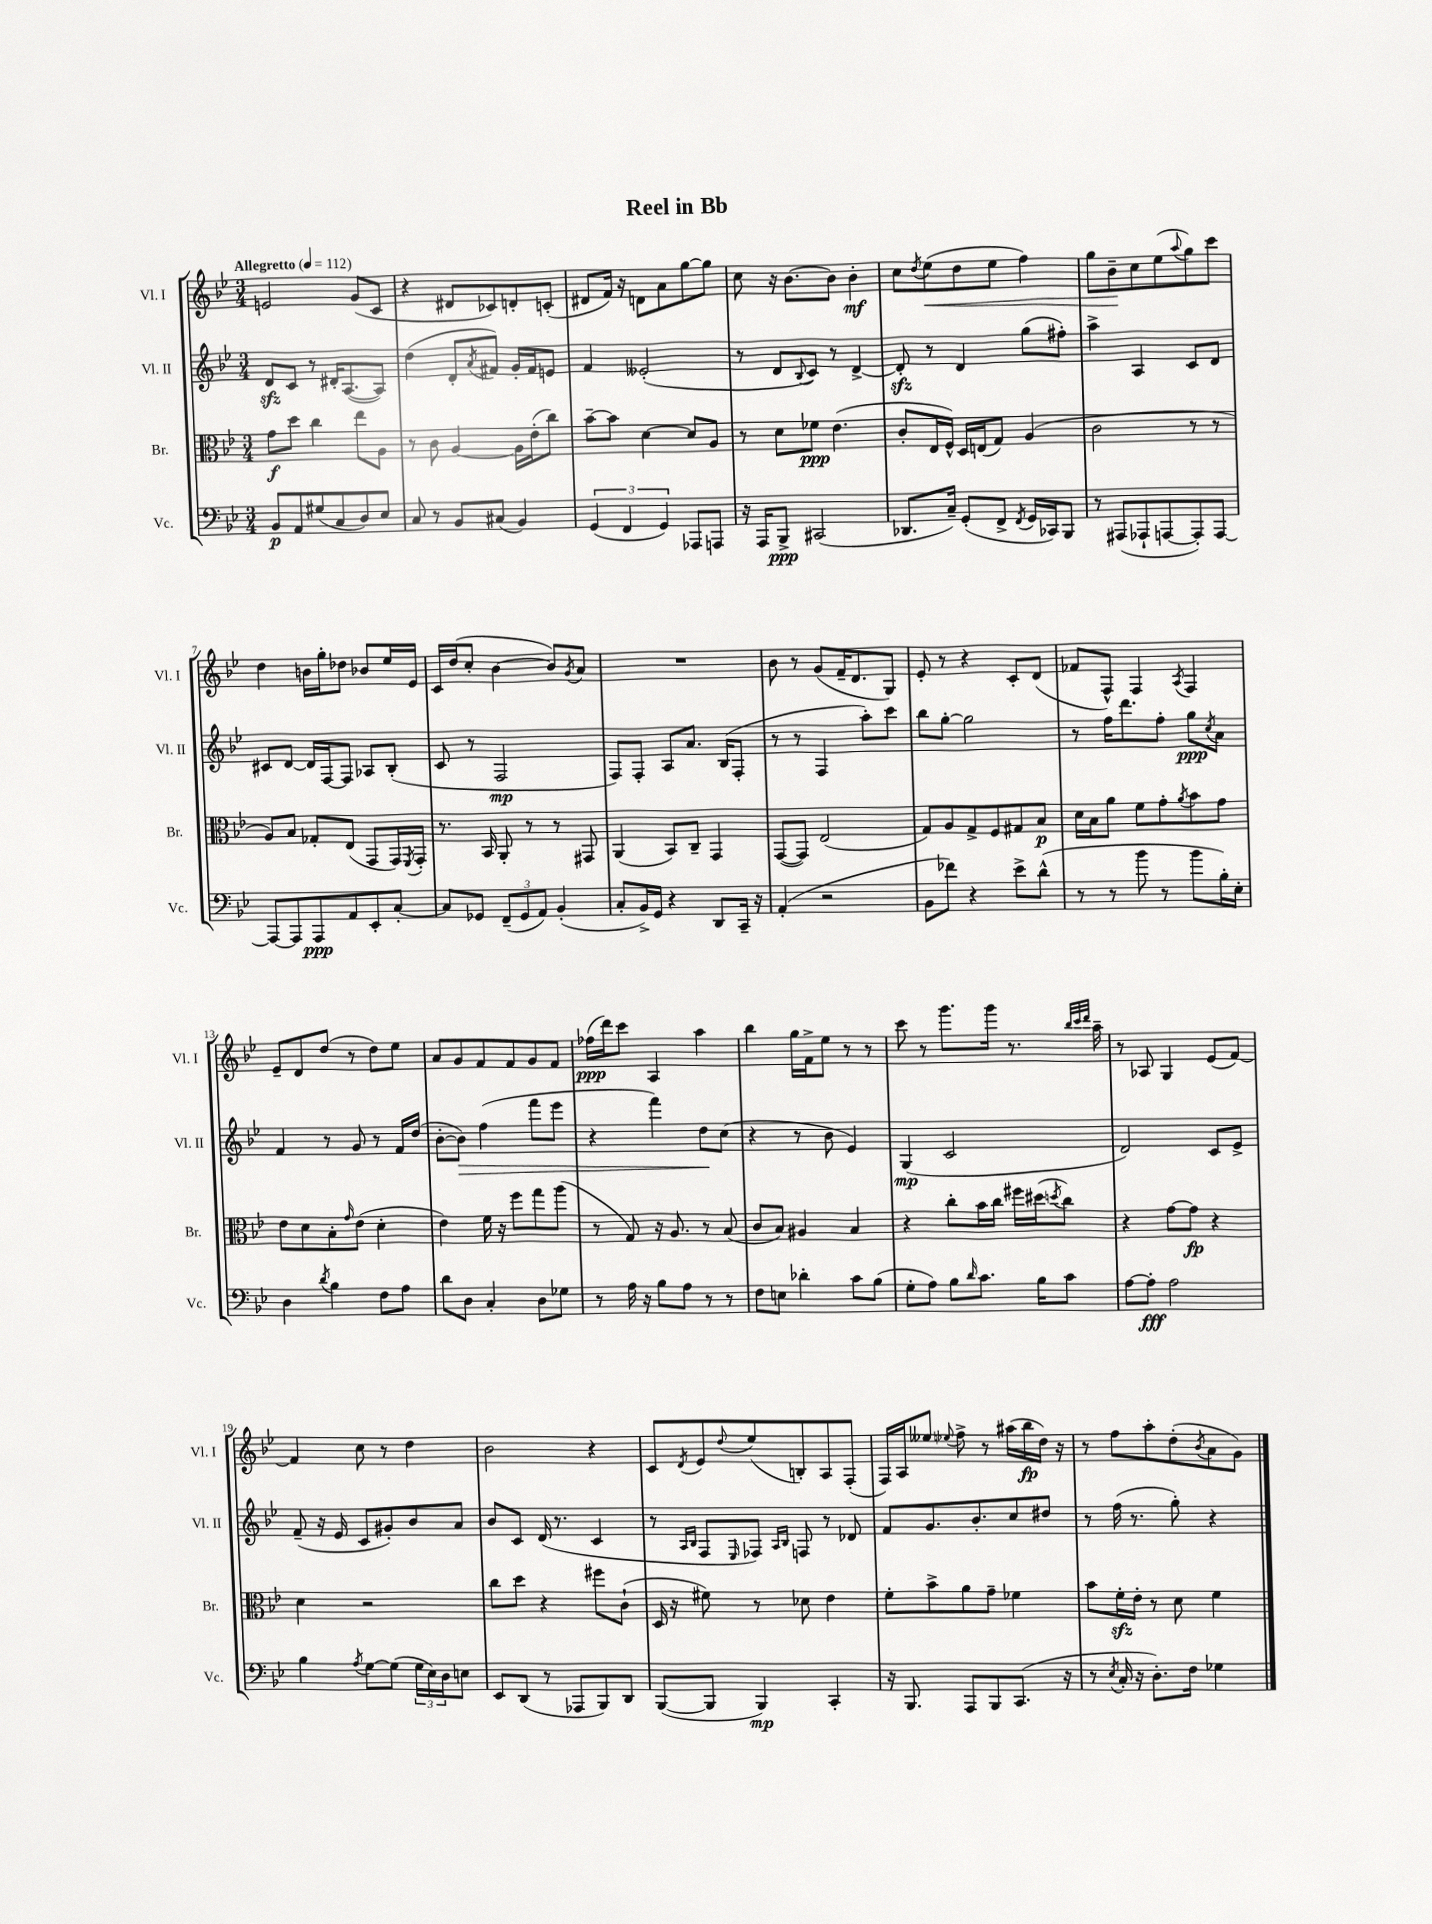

**kern	**kern	**kern	**kern
*staff4	*staff3	*staff2	*staff1
*clefF4	*clefC3	*clefG2	*clefG2
*k[b-e-]	*k[b-e-]	*k[b-e-]	*k[b-e-]
*M3/4	*M3/4	*M3/4	*M3/4
*MM112	*MM112	*MM112	*MM112
8BB-/L	8g\L	8d/L	2e/
8AA/	8dd\J	8c/J	.
(8G#/	4cc\	8r	.
8C/	.	16d#'/LK	.
.	.	([8.A/	.
8D/)	8ee-\L	.	(8g/L
8E-/J	8A\J	8A/]J)	8c/J
=	=	=	=
8C/	8r	(4dd\	4r
8r	8c\	.	.
8BB-/L	[4A/	8d'/L	8d#/L
.	.	8qa/	.
(8C#/J	.	8f#/J)	8c-/)
4BB-/)	16A\]LL	16g'/LL	8d'/
.	(16e-'\J	16f#/J	.
.	8cc\J)	8e/J	(8c'/J
=	=	=	=
(6GG/	[8b-~\L	4f/	8d#/L
.	8b-\]J	.	16f/Jk)
6FF/	.	.	.
.	.	.	16r
.	[4d\	(2e--'/	8d\L
6GG/)	.	.	.
.	.	.	8a\
8AAA-/L	8d/]L	.	[8gg\
8AAA/J	8A/J	.	8gg\]J
=	=	=	=
16r	8r	8r	8cc\
16AAA/LK	.	.	.
8BBB-^/J	8d\L	8d/L	16r
.	.	.	[8.b-\L
.	.	8qqB-/	.
(2CC#/	8f-\J	8c/J)	.
.	(4.e-\	8r	8b-\]J
.	.	[4d^/	4b-'\
=	=	=	=
8.DD-/L	8c'/L	8d'/]	8cc\L
.	.	.	8qdd/
.	16E-/L	8r	(8ee-\
16C~/Jk)	16F^^/JJ)	.	.
(8GG'/L	16D/LL	4d/	8dd\
.	(16E/J	.	.
8FF^/J	8G/J)	.	8ee-\J
8qFF/	.	.	.
16GG/LL	(4A/	(8gg\L	4ff\)
16CC-/J)	.	.	.
8BBB-/J	.	8ff#'\J)	.
=	=	=	=
8r	2c\	4aa^\	8gg\L
(8AAA#/L	.	.	8b-~\
8AAA-`/	.	4A/	8cc\
[8AAA/	.	.	(8ee-\
.	.	.	8qqaa/
8AAA'/])	8r	8c/L	8gg\)
[8AAA/J	8r	8d/J	8ccc\J
=	=	=	=
8AAA/_L	8A/L)	8c#/L	4dd\
8AAA/]	8B-/J	[8d/J	.
8AAA/	8G-'/L	16d/]LL	16b\LL
.	.	[16F/J	16gg'\J
8AA/	(8E-/J	8F/]J	8dd-\J
8EE-'/	8GG/L	8A-/L	8b-/L
[8C'/J	16GG/L)	(8B-'/J	16ee-/L
.	8qFF/	.	.
.	16GG'/JJ	.	16e-/JJ
=	=	=	=
8C/]L	8.r	8c/	16c/LL
.	.	.	(16dd/J
8GG-/J	.	8r	8cc'/J
.	16BB-/	.	.
(12FF~/L	8AA'/	2F/	[4b-\
12GG-/	.	.	.
.	8r	.	.
12AA/J)	.	.	.
(4BB-'/	8r	.	8b-/]L)
.	.	.	8qg/
.	8GG#/	.	8a/J
=	=	=	=
8C'/L	(4AA/	8F/L)	2.r
16BB-^/L)	.	8F'/J	.
16GG/JJ	.	.	.
4r	8BB-/L)	8A/L	.
.	8C~/J	8.a/J	.
8DD/L	4GG/	.	.
.	.	(16B-/LK	.
16CC~/Jk	.	8F'/J	.
16r	.	.	.
=	=	=	=
(4AA'/	([8GG/L	8r	8b-\
.	8GG/]J)	8r	8r
2r	(2E-/	4F/	(8g/L
.	.	.	16f~/K
.	.	.	8.d/
.	.	8aa'\L)	.
.	.	8ccc\J	8G/J)
=	=	=	=
8BB-\L	8G/L)	8bb-\L	8e-'/
8f-\J)	8A/	[8gg'\J	8r
4r	8G^/	2gg\]	4r
.	8F/	.	.
8e-^\L	8G#/	.	8c'/L
(8d^^\J	8B-/J	.	(8d/J
=	=	=	=
8r	16d\LL	8r	8f-/L
.	16B-\J	.	.
8r	8a\J	16ff\LK	8F^^/J)
.	.	8.ddd\	.
8b-\	8f\L	.	4F/
8r	8g'\	8ff'\J	.
.	8qa/	.	8qA/
8b-\L	8b-\	8gg\L	4F/
.	.	8qcc/	.
16B-'\L)	8g\J	8a\J	.
16E-'\JJ	.	.	.
=	=	=	=
4D\	8e-\L	4f/	8e-~/L
.	8d\	.	8d/
8qd/	.	.	.
4B-\	8B-'\	8r	(8dd/J
.	16qqg/	.	.
.	(8e-\J	8g/	8r
8F\L	4d'\	8r	8dd\L)
8A\J	.	16f/LL	8ee-\J
.	.	(16dd/JJ	.
=	=	=	=
8d\L	4e-\)	[8b-'\L	8a/L
8D\J	.	8b-\]J)	8g/
4C'/	16f\	(4ff\	8f/
.	16r	.	.
.	8ff\L	.	8f/
8D\L	8gg\	8fff\L	8g/
8G-\J	(8aa\J	8eee-\J	8f/J
=	=	=	=
8r	8r	4r	(16ff-\LL
.	.	.	16ddd\J)
16A\	8G/)	.	8ccc\J
16r	.	.	.
8B-\L	16r	4fff\)	4A/
.	8.A/	.	.
8A\J	.	.	.
8r	8r	8dd\L	4aa\
8r	(8B-/	(8cc\J	.
=	=	=	=
8F\L	8c/L	4r	4bb-\
8E\J	8B-/J)	.	.
4d-'\	4A#/	8r	16gg\LL
.	.	.	16f^\J
.	.	8b-\	8ee-\J
8c\L	4B-/	4e-/)	8r
(8B-\J	.	.	8r
=	=	=	=
8G'\L	4r	(4G/	8ccc\
8A\J)	.	.	8r
8B-\L	8cc'\L	2c/	8.ggg\L
16qqd/	.	.	.
8.c\J	16b-\L	.	.
.	16cc\JJ	.	16ggg\Jk
.	16ff#\LL	.	8.r
16B-\LK	(16dd#\J	.	.
.	8qdd/	.	.
8c\J	8cc\J)	.	.
.	.	.	32qqbb-/LLL
.	.	.	32qqccc/
.	.	.	32qqddd/JJJ
.	.	.	16aa~\
=	=	=	=
[8A\L	4r	2d/)	8r
8A'\]J	.	.	8A-/
2A\	[8g\L	.	4G/
.	8g\]J	.	.
.	4r	8c/L	(8e-/L
.	.	8e-^/J	[8f/J)
=	=	=	=
4B-\	4d\	(8f~/	4f/]
.	.	16r	.
.	.	16e-/	.
8qA/	.	.	.
[8G\L	2r	8c/L	8cc\
(8G\]J	.	8g#'/)	8r
24G\LL	.	8b-/	4dd\
24E-\)	.	.	.
24D\J	.	.	.
8E\J	.	8a/J	.
=	=	=	=
8EE-/L	8cc\L	8b-/L	2b-\
(8DD/J	8dd\J	8c/J	.
8r	4r	(16d/	.
.	.	8.r	.
8AAA-/L	.	.	.
8BBB-/)	8ff#\L	4c/	4r
8DD/J	(8c`\J	.	.
=	=	=	=
([8BBB-/L	16D/	8r	8c/L
.	16r	.	.
.	.	16qqA/LL	.
.	.	16qqB-/JJ	8qd/
8BBB-/]J	8f#\)	8F/L	8e-/
.	.	16qqE-/	8qqdd/
4BBB-/)	8r	8F-/J)	(8ee-/
.	.	16qqA/LL	.
.	.	16qqB-/JJ	.
.	8d-\	8F/	8B'/)
4CC'/	4e-\	8r	8A/
.	.	8d-/	(8F'/J
=	=	=	=
16r	8f'\L	8f/L	16F/LL)
8.BBB-/	.	.	16A/J
.	8b-^\	8.g/	8ee--/J
.	.	.	8qqee-/
8AAA/L	8a\	.	8ff^\
.	.	8.b-'/	.
8BBB-/	8g~\J	.	8r
(8.CC/J	4f-\	8cc/	(16aa#\LL
.	.	.	16bb-\
.	.	8dd#/J	16dd\JJ)
16r	.	.	16r
=	=	=	=
8r	8b-\L	8r	8r
8qE-/	.	.	.
16C'/	16f'\L	(16ff\	8ff\L
16r	16e-'\JJ	8.r	.
8.D'\L)	8r	.	8aa'\
.	8d\	8gg'\)	(8dd'\
16F\Jk	.	.	.
.	.	.	8qb-/
4G-\	4f\	4r	8a\
.	.	.	8g\J)
==	==	==	==
*-	*-	*-	*-
